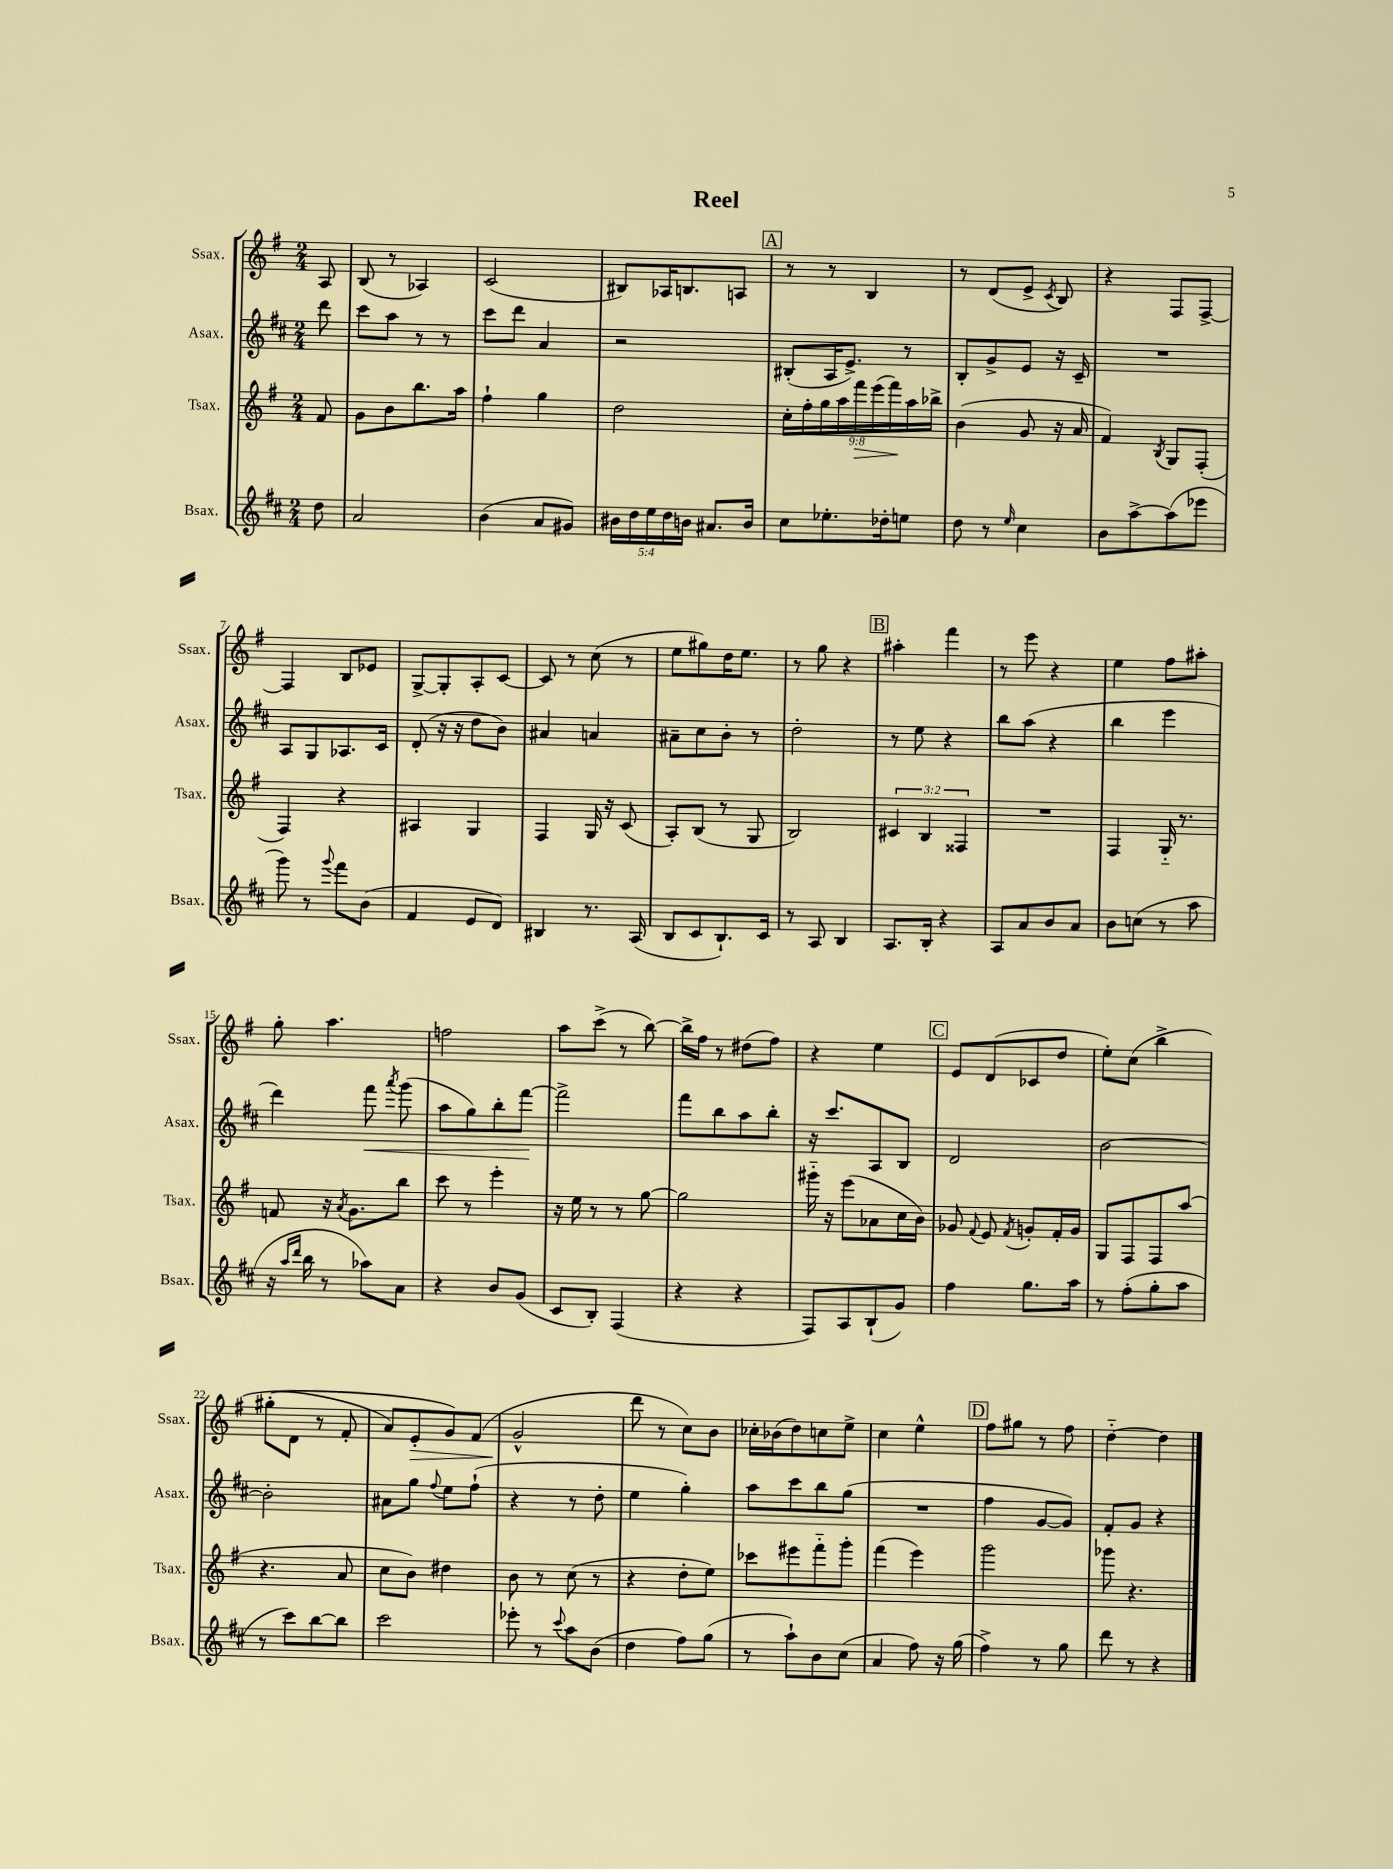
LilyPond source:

\header { title = "Reel" }
<<
\new StaffGroup <<
\new Staff = "s0" \with { instrumentName = "Ssax." shortInstrumentName = "Ssax." } {
    \clef treble \key g \major \numericTimeSignature \time 2/4 \partial 8
    \autoBeamOff a8 |
    b8( r8 aes4) |
    c'2( |
    bis8[) aes16 b8. a8] |
    \mark \markup { \box "A" } r8 r8 b4 |
    r8 d'8[( e'8]-> \acciaccatura { c'8 } b8) |
    r4 fis8[ fis8]~-> |
    fis4 b8[ ees'8] |
    g8[~-> g8-. a8-. c'8]~ |
    c'8 r8 c''8( r8 |
    e''8[ gis''8) d''16 e''8.] |
    r8 g''8 r4 |
    \mark \markup { \box "B" } ais''4-. fis'''4 |
    r8 e'''8 r4 |
    e''4 fis''8[ ais''8]-. |
    g''8-. a''4. |
    f''2 |
    a''8[ c'''8]->( r8 b''8~) |
    b''16[-> fis''16] r8 dis''8[( fis''8]) |
    r4 e''4 |
    \mark \markup { \box "C" } e'8[ d'8( ces'8 d''8] |
    e''8[-.) c''8]\( b''4-> |
    gis''8[-.( d'8] r8 fis'8-. |
    a'8[) e'8-.\> g'8\) fis'8]( |
    g'2-^\! |
    d'''8 r8 c''8[) b'8] |
    ces''16[-. bes'16( d''8) c''8 e''8]-> |
    c''4 e''4-^ |
    \mark \markup { \box "D" } fis''8[ gis''8] r8 fis''8 |
    d''4~-_ d''4 \bar "|." |
}
\new Staff = "s1" \with { instrumentName = "Asax." shortInstrumentName = "Asax." } {
    \clef treble \key d \major \numericTimeSignature \time 2/4 \partial 8
    \autoBeamOff d'''8 |
    cis'''8[ a''8] r8 r8 |
    cis'''8[ d'''8] a'4 |
    r2 |
    \mark \markup { \box "A" } bis8[-.( a16 e'8.]->) r8 |
    b8[-. g'8-> e'8] r16 cis'16-- |
    R2 |
    a8[ g8 aes8. cis'16] |
    d'8-.( r16 r16 d''8[ b'8]) |
    ais'4 a'4 |
    ais'8[-- cis''8 b'8]-. r8 |
    d''2-. |
    \mark \markup { \box "B" } r8 e''8 r4 |
    b''8[ a''8]( r4 |
    b''4 e'''4 |
    d'''4) fis'''8\< \acciaccatura { a'''8 } g'''8( |
    a''8[ g''8) b''8-. fis'''8]~\! |
    fis'''2-> |
    fis'''8[ b''8 a''8 b''8]-. |
    r16 cis'''8.[ a8 b8] |
    \mark \markup { \box "C" } d'2 |
    b'2~ |
    b'2-. |
    ais'8[ g''8] \appoggiatura { fis''8 } e''8[ fis''8]-!( |
    r4 r8 d''8-. |
    e''4 g''4-.) |
    a''8[ cis'''8 b''8 g''8]( |
    R2 |
    \mark \markup { \box "D" } fis''4 g'8[~ g'8]) |
    fis'8[-. g'8] r4 \bar "|." |
}
\new Staff = "s2" \with { instrumentName = "Tsax." shortInstrumentName = "Tsax." } {
    \clef treble \key g \major \numericTimeSignature \time 2/4 \override Staff.TupletNumber.text = #tuplet-number::calc-fraction-text \partial 8
    \autoBeamOff fis'8 |
    g'8[ b'8 b''8. a''16] |
    fis''4-! g''4 |
    d''2 |
    \mark \markup { \box "A" } \tuplet 9/8 { c''16[-. fis''16-. g''16 a''16 fis'''16\> e'''16( fis'''16\!) a''16 bes''16]-> } |
    b'4( g'8 r16 a'16 |
    fis'4) \acciaccatura { b8 } g8[ fis8]-.( |
    fis4) r4 |
    ais4 g4 |
    fis4 g16 r16 c'8( |
    a8[-.) b8]( r8 g8 |
    b2) |
    \mark \markup { \box "B" } \tuplet 3/2 { cis'4 b4 fisis4 } |
    R2 |
    fis4 g16-_ r8. |
    f'8 r16 \acciaccatura { a'8 } g'8.[ b''8] |
    c'''8 r8 e'''4-. |
    r16 e''16 r8 r8 g''8~ |
    g''2 |
    gis'''16-_ r16 e'''8[( aes'8 c''16 b'16]) |
    \mark \markup { \box "C" } ges'8 \appoggiatura { fis'8 } e'8 \acciaccatura { fis'8 } g'8[-. fis'16-. g'16] |
    g8[ fis8 fis8 a''8]( |
    r4. a'8 |
    c''8[ b'8]) dis''4 |
    b'8 r8 c''8( r8 |
    r4 d''8[-. e''8]) |
    ces'''8[ eis'''8 fis'''8-_ g'''8]-. |
    fis'''4( e'''4) |
    \mark \markup { \box "D" } g'''2 |
    ges'''8 r4. \bar "|." |
}
\new Staff = "s3" \with { instrumentName = "Bsax." shortInstrumentName = "Bsax." } {
    \clef treble \key d \major \numericTimeSignature \time 2/4 \override Staff.TupletNumber.text = #tuplet-number::calc-fraction-text \partial 8
    \autoBeamOff d''8 |
    a'2 |
    b'4( a'8[ gis'8]) |
    \tuplet 5/4 { bis'16[ d''16 e''16 d''16 b'16] } ais'8.[ b'16] |
    \mark \markup { \box "A" } cis''8[ ees''8.-. des''16-. e''8] |
    d''8 r8 \grace { e''16 } cis''4 |
    b'8[ a''8~-> a''8( ees'''8] |
    g'''8) r8 \appoggiatura { g'''8 } fis'''8[ b'8]( |
    fis'4 e'8[ d'8]) |
    bis4 r8. a16( |
    b8[ cis'8 b8.-!) cis'16] |
    r8 a8 b4 |
    \mark \markup { \box "B" } a8.[ b16]-. r4 |
    a8[ a'8 b'8 a'8] |
    b'8[ c''8]( r8 a''8 |
    r16 \grace { a''16[ d'''16] } b''16 r8 aes''8[) a'8] |
    r4 b'8[ g'8]( |
    cis'8[ b8]-.) fis4( |
    r4 r4 |
    fis8[) a8 b8-!( g'8]) |
    \mark \markup { \box "C" } fis''4 g''8.[ a''16] |
    r8 fis''8[-.( g''8-. a''8] |
    r8 cis'''8[) b''8~ b''8] |
    cis'''2 |
    ees'''8-. r8 \appoggiatura { cis'''8 } a''8[ b'8]( |
    d''4 fis''8[) g''8]( |
    r8 a''8[-!) b'8 cis''8]( |
    a'4 fis''8) r16 g''16( |
    \mark \markup { \box "D" } fis''4->) r8 g''8 |
    d'''8 r8 r4 \bar "|." |
}
>>
>>
